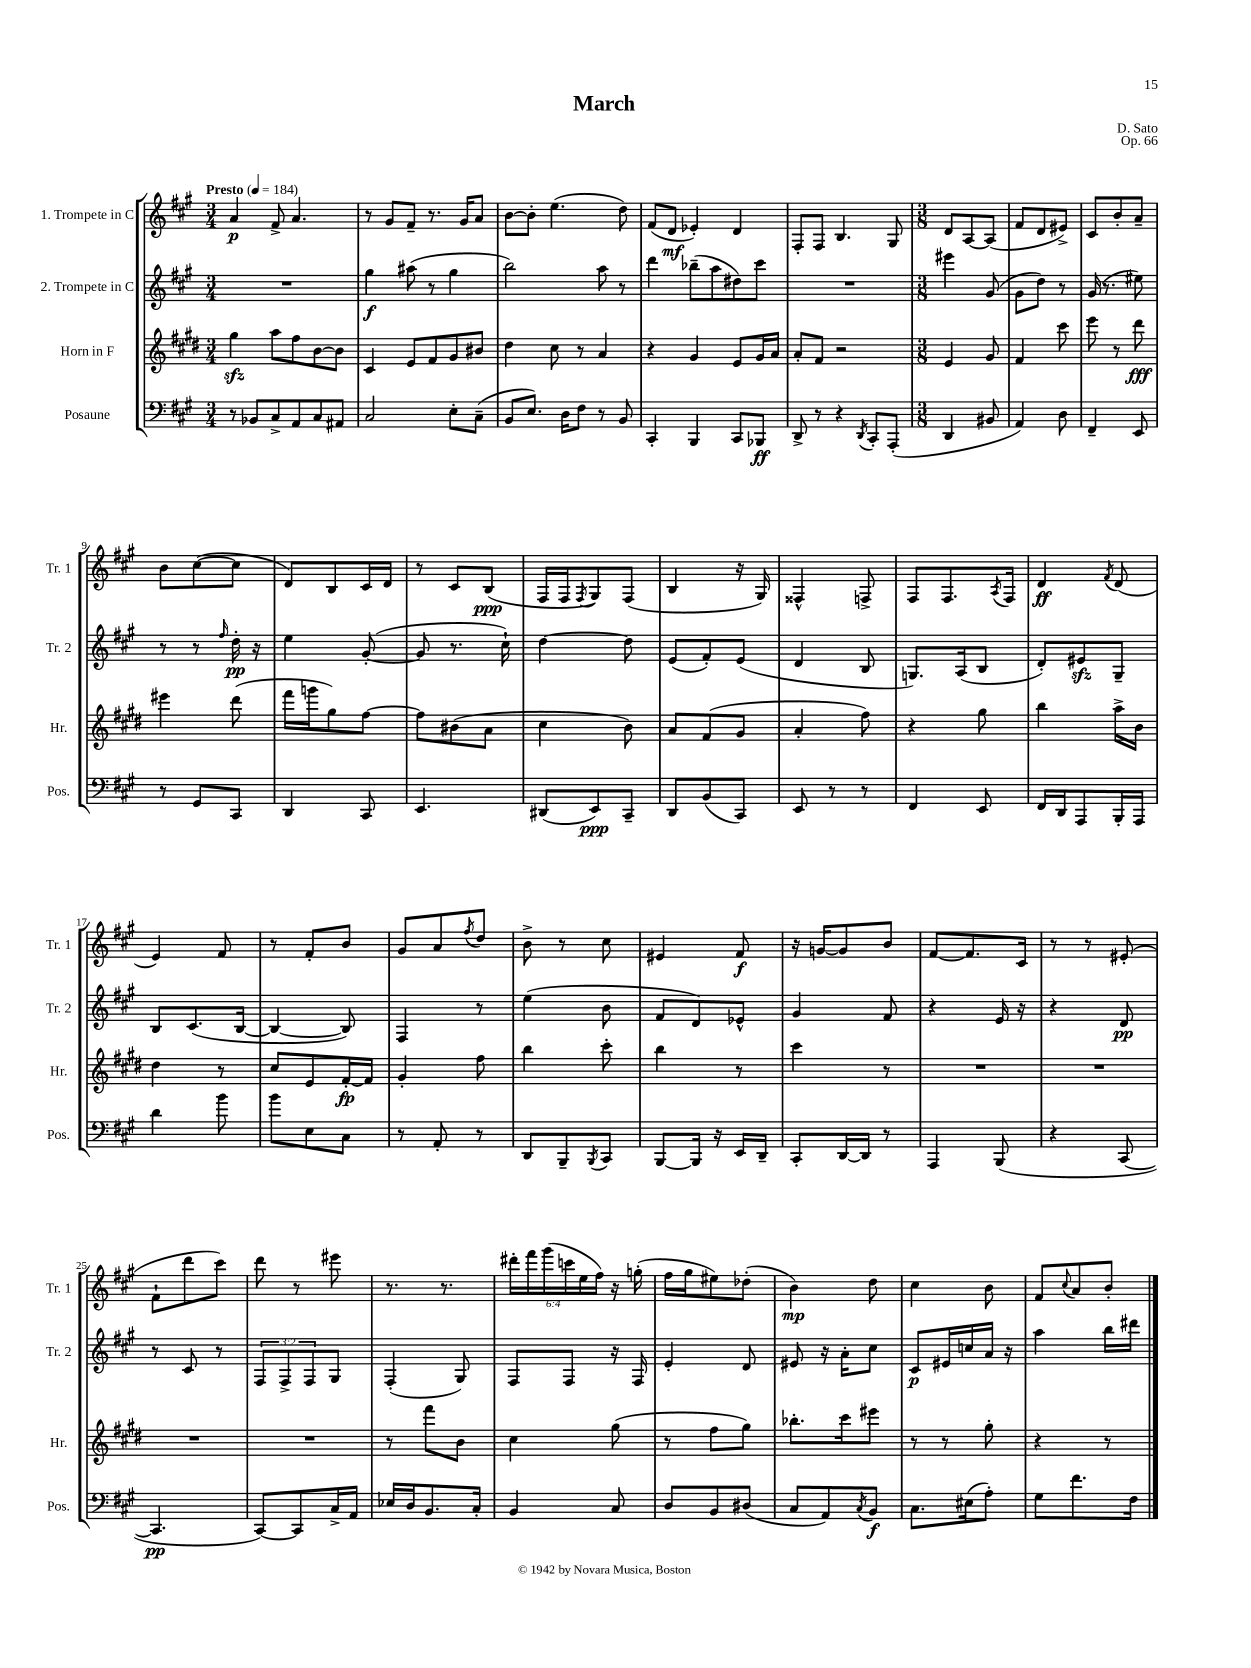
\header { title = "March" composer = "D. Sato" opus = "Op. 66" }
<<
\new StaffGroup <<
\new Staff = "s0" \with { instrumentName = "1. Trompete in C" shortInstrumentName = "Tr. 1" } {
    \clef treble \key a \major \numericTimeSignature \time 3/4 \override Staff.TupletNumber.text = #tuplet-number::calc-fraction-text \tempo "Presto" 4 = 184
    a'4\p fis'8-> a'4. |
    r8 gis'8 fis'8-- r8. gis'16 a'8 |
    b'8~ b'8-. e''4.( d''8) |
    fis'8( d'8\mf ees'4-.) d'4 |
    fis8-. fis8 b4. gis8 |
    \numericTimeSignature \time 3/8 d'8 a8~ a8( |
    fis'8 d'8 eis'8->) |
    cis'8 b'8-. a'8-- |
    b'8 cis''8~( cis''8 |
    d'8) b8 cis'16 d'16 |
    r8 cis'8 b8\ppp( |
    fis16 fis16 \acciaccatura { fis8 } gis8) fis8( |
    b4 r16 gis16) |
    fisis4-^ f8-> |
    fis8 fis8. \acciaccatura { a8 } fis16 |
    d'4\ff \acciaccatura { fis'8 } d'8( |
    e'4) fis'8 |
    r8 fis'8-. b'8 |
    gis'8 a'8 \acciaccatura { fis''8 } d''8 |
    b'8-> r8 cis''8 |
    eis'4 fis'8\f |
    r16 g'16~ g'8 b'8 |
    fis'8~ fis'8. cis'16 |
    r8 r8 eis'8-.( |
    fis'8-! d'''8 cis'''8) |
    d'''8 r8 eis'''8 |
    r8. r8. |
    \tuplet 6/4 { dis'''16-. fis'''16 gis'''16( c'''16 e''16 fis''16) } r16 g''16-.( |
    fis''16 gis''16 eis''8) des''8-.( |
    b'4\mp) d''8 |
    cis''4 b'8 |
    fis'8 \appoggiatura { cis''8 } a'8 b'8-. \bar "|." |
}
\new Staff = "s1" \with { instrumentName = "2. Trompete in C" shortInstrumentName = "Tr. 2" } {
    \clef treble \key a \major \numericTimeSignature \time 3/4 \override Staff.TupletNumber.text = #tuplet-number::calc-fraction-text
    R2. |
    gis''4\f ais''8( r8 gis''4 |
    b''2) a''8 r8 |
    d'''4 bes''8--( a''8 dis''8) cis'''8 |
    R2. |
    \numericTimeSignature \time 3/8 eis'''4 gis'8( |
    gis'8 d''8) r8 |
    gis'16( r8. eis''8) |
    r8 r8 \grace { fis''16 } d''16-.\pp r16 |
    e''4 gis'8~-.( |
    gis'8 r8. cis''16-!) |
    d''4~ d''8 |
    e'8( fis'8-.) e'8( |
    d'4 b8 |
    g8.) a16( b8 |
    d'8-.) eis'8\sfz gis8-- |
    b8 cis'8.( b16~ |
    b4~ b8) |
    fis4 r8 |
    e''4( b'8 |
    fis'8 d'8) ees'8-^ |
    gis'4 fis'8 |
    r4 e'16 r16 |
    r4 d'8\pp |
    r8 cis'8 r8 |
    \tuplet 3/2 { fis8 fis8-> fis8 } gis8 |
    fis4-.( gis8) |
    fis8 fis8 r16 fis16 |
    e'4-. d'8 |
    eis'8 r16 a'16-. cis''8 |
    cis'8\p eis'16 c''16 a'16 r16 |
    a''4 b''16 dis'''16 \bar "|." |
}
\new Staff = "s2" \with { instrumentName = "Horn in F" shortInstrumentName = "Hr." } {
    \clef treble \key e \major \numericTimeSignature \time 3/4
    gis''4\sfz a''8 fis''8 b'8~ b'8 |
    cis'4 e'8 fis'8 gis'8 bis'8 |
    dis''4 cis''8 r8 a'4 |
    r4 gis'4 e'8 gis'16 a'16 |
    a'8-. fis'8 r2 |
    \numericTimeSignature \time 3/8 e'4 gis'8 |
    fis'4 cis'''8 |
    e'''8 r8 dis'''8\fff |
    eis'''4 dis'''8( |
    fis'''16 g'''16 gis''8) fis''8~ |
    fis''8 bis'8( a'8 |
    cis''4 b'8) |
    a'8 fis'8( gis'8 |
    a'4-. fis''8) |
    r4 gis''8 |
    b''4 a''16-> b'16 |
    dis''4 r8 |
    cis''8 e'8 fis'16~-.\fp fis'16 |
    gis'4-. fis''8 |
    b''4 cis'''8-. |
    b''4 r8 |
    cis'''4 r8 |
    R4. |
    R4. |
    R4. |
    R4. |
    r8 fis'''8 b'8 |
    cis''4 gis''8( |
    r8 fis''8 gis''8) |
    bes''8.-. cis'''16 eis'''8 |
    r8 r8 gis''8-. |
    r4 r8 \bar "|." |
}
\new Staff = "s3" \with { instrumentName = "Posaune" shortInstrumentName = "Pos." } {
    \clef bass \key a \major \numericTimeSignature \time 3/4
    r8 bes,8 cis8-> a,8 cis8 ais,8 |
    cis2 e8-. cis8--( |
    b,8 e8.) d16 fis8 r8 b,8 |
    cis,4-. b,,4 cis,8 bes,,8\ff |
    d,8-> r8 r4 \acciaccatura { d,8 } cis,8-. a,,8-.( |
    \numericTimeSignature \time 3/8 d,4 bis,8 |
    a,4) d8 |
    fis,4-- e,8 |
    r8 gis,8 cis,8 |
    d,4 cis,8 |
    e,4. |
    dis,8( e,8\ppp) cis,8-- |
    d,8 b,8( cis,8) |
    e,8 r8 r8 |
    fis,4 e,8 |
    fis,16 d,16 a,,8 b,,16-. a,,16 |
    d'4 b'8 |
    b'8 e8 cis8 |
    r8 a,8-. r8 |
    d,8 b,,8-- \acciaccatura { b,,8 } cis,8 |
    b,,8~ b,,16 r16 e,16 d,16-- |
    cis,8-. d,16~ d,16 r8 |
    a,,4 b,,8( |
    r4 cis,8~ |
    cis,4.\pp |
    cis,8~) cis,8 cis16-> a,16 |
    ees16 d16 b,8. cis16-. |
    b,4 cis8 |
    d8 b,8 dis8( |
    cis8 a,8) \acciaccatura { cis8 } b,8\f |
    cis8. eis16( a8-.) |
    gis8 fis'8. fis16 \bar "|." |
}
>>
>>
